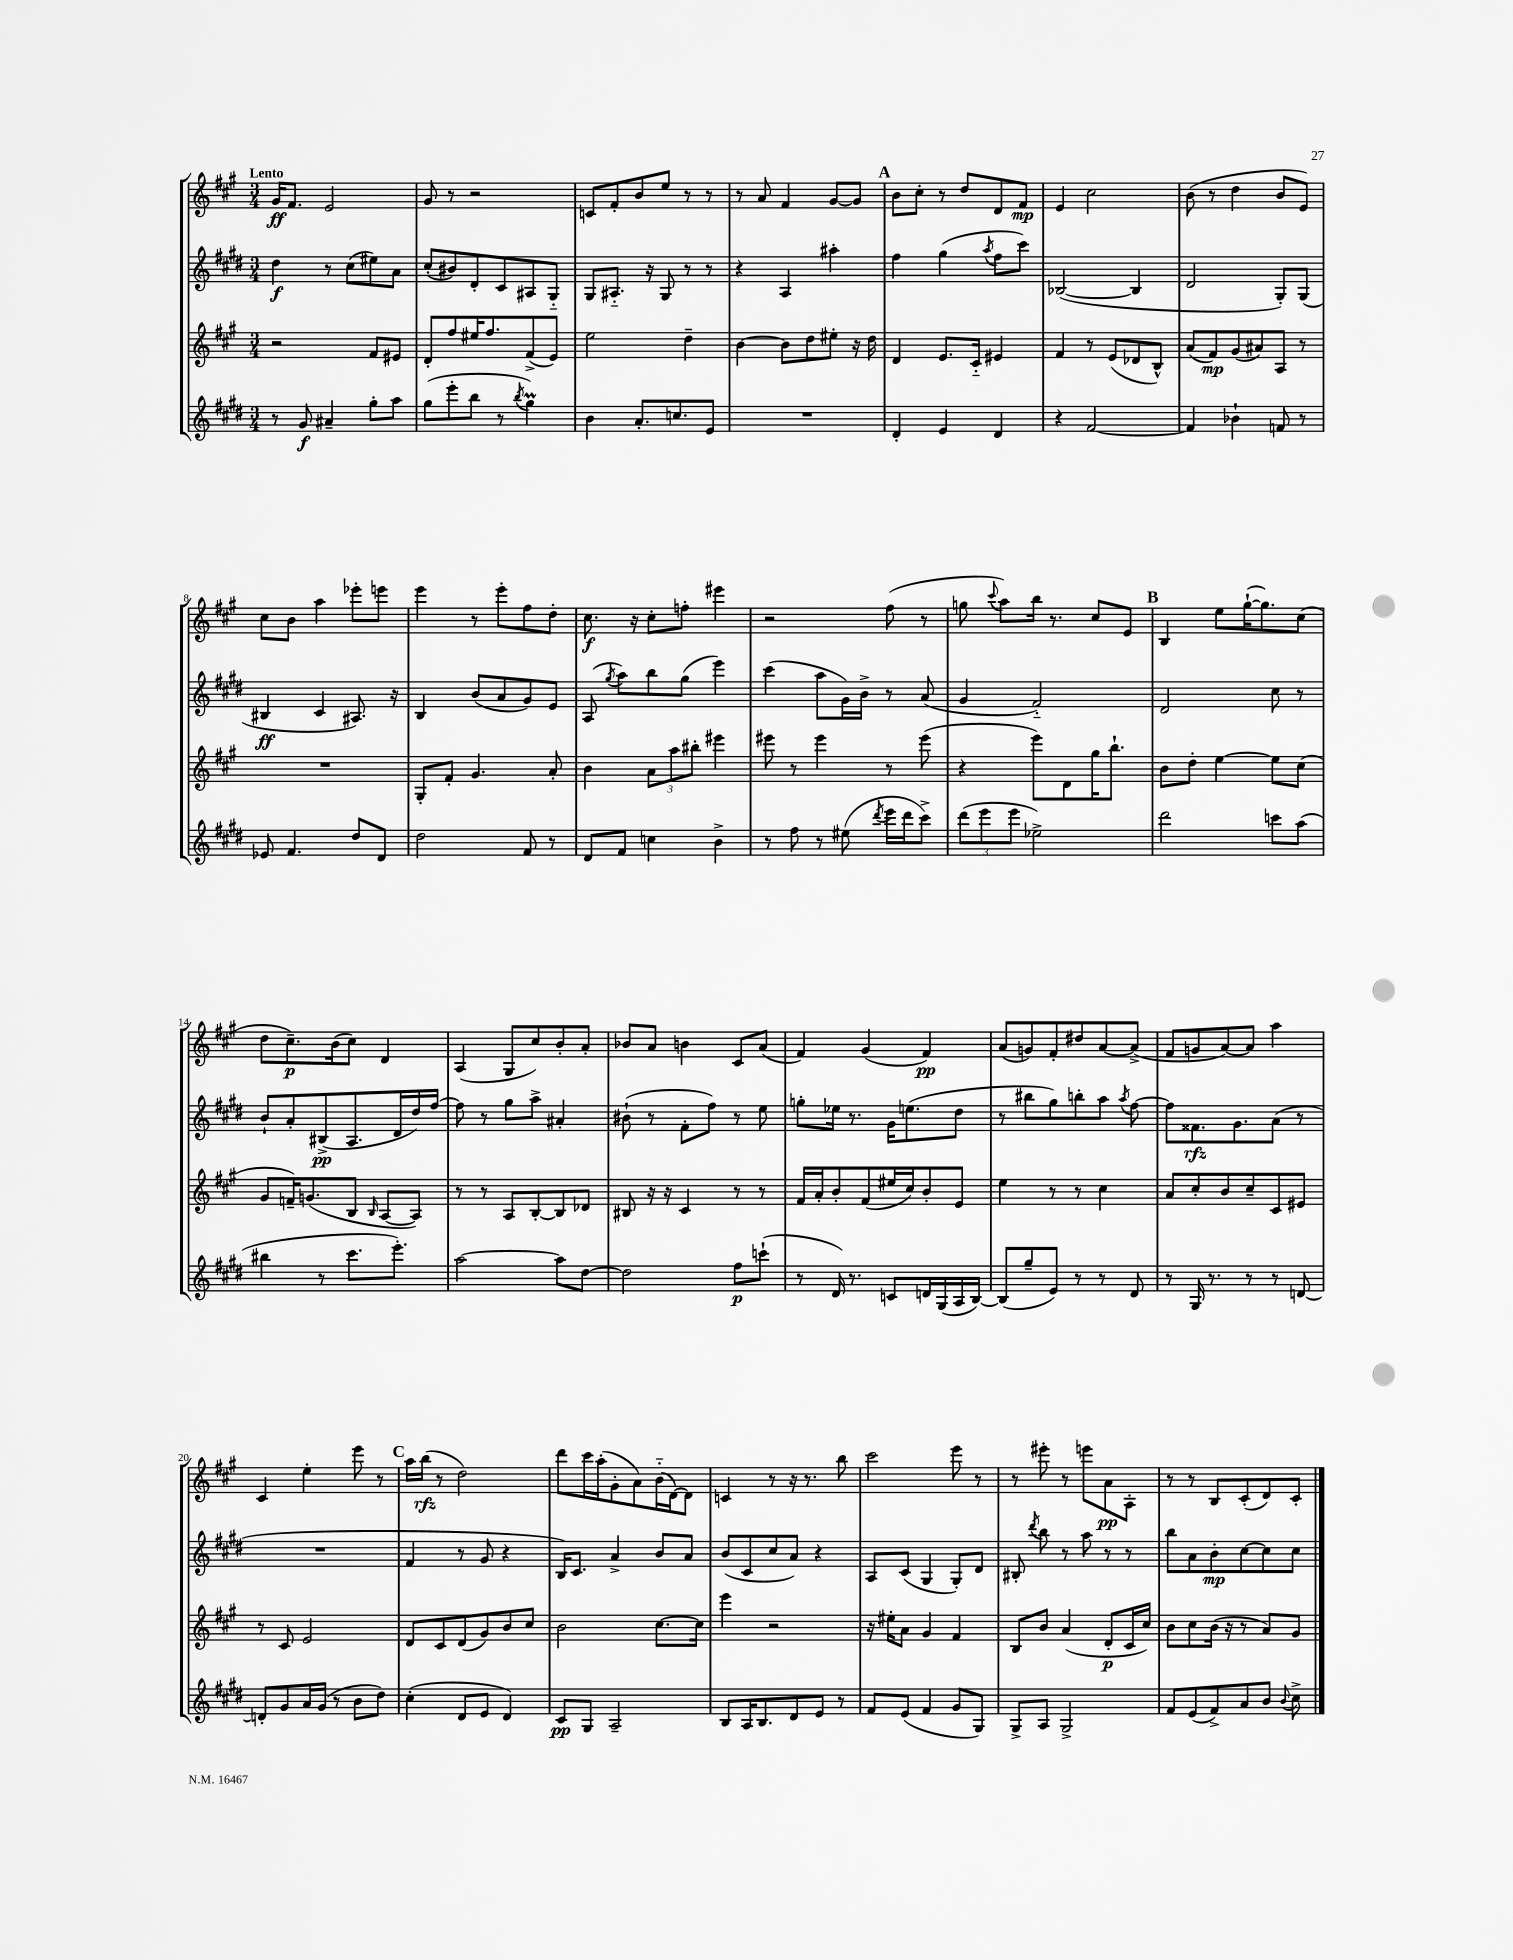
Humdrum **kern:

**kern	**dynam	**kern	**dynam	**kern	**dynam	**kern	**dynam
*part4	*part4	*part3	*part3	*part2	*part2	*part1	*part1
*staff4	*staff4	*staff3	*staff3	*staff2	*staff2	*staff1	*staff1
*clefG2	*	*clefG2	*	*clefG2	*	*clefG2	*
*k[f#c#g#d#]	*	*k[f#c#g#]	*	*k[f#c#g#d#]	*	*k[f#c#g#]	*
*M3/4	*	*M3/4	*	*M3/4	*	*M3/4	*
=1	=1	=1	=1	=1	=1	=1	=1
!	!	!	!	!	!	!LO:TX:a:B:t=Lento	!
8r	.	2r	.	4dd#\	f	16g#/KL	ff
.	.	.	.	.	.	8.f#/J	.
8g#/	f	.	.	.	.	.	.
4a#X~/	.	.	.	8r	.	2e/	.
.	.	.	.	(8cc#\L	.	.	.
8gg#'\L	.	8f#/L	.	8ee#X\)	.	.	.
8aa\J	.	8e#X/J	.	8a\J	.	.	.
=2	=2	=2	=2	=2	=2	=2	=2
(8gg#\L	.	8d'/L	.	(8cc#'/L	.	8g#/	.
8eee'\	.	8ff#/	.	8b#X/)	.	8r	.
8bb\J	.	16ee#X/K	.	8d#'/	.	2r	.
.	.	8.ff#/	.	.	.	.	.
8r	.	.	.	8c#/	.	.	.
8qbb/	.	.	.	.	.	.	.
4gg#m\)	.	(8f#^/	.	8A#X/	.	.	.
.	.	8e/J)	.	8G#/J	.	.	.
=3	=3	=3	=3	=3	=3	=3	=3
4b\	.	2ee\	.	8G#/L	.	8cn/L	.
.	.	.	.	8.A#X/J	.	8f#'/	.
8.a'/L	.	.	.	.	.	8b/	.
.	.	.	.	16r	.	.	.
.	.	.	.	8G#/	.	8ee/J	.
8.ccn/	.	.	.	.	.	.	.
.	.	4dd~\	.	8r	.	8r	.
8e/J	.	.	.	8r	.	8r	.
=4	=4	=4	=4	=4	=4	=4	=4
2.r	.	[4b\	.	4r	.	8r	.
.	.	.	.	.	.	8a/	.
.	.	8b\L]	.	4A/	.	4f#/	.
.	.	8dd\	.	.	.	.	.
.	.	8ee#X'\J	.	4aa#X'\	.	[8g#/L	.
.	.	16r	.	.	.	8g#/J]	.
.	.	16dd\	.	.	.	.	.
!!LO:REH:place=s1:t=A
=5	=5	=5	=5	=5	=5	=5	=5
4d#'/	.	4d/	.	4ff#\	.	8b\L	.
.	.	.	.	.	.	8cc#'\J	.
4e/	.	8.e/L	.	(4gg#\	.	8r	.
.	.	.	.	.	.	8dd/L	.
.	.	16c#/Jk	.	.	.	.	.
.	.	.	.	8qaa/	.	.	.
4d#/	.	4e#X/	.	8ff#\L	.	8d/	.
.	.	.	.	8ccc#\J)	.	8f#/J	mp
=6	=6	=6	=6	=6	=6	=6	=6
4r	.	4f#/	.	([2B-X/	.	4e/	.
[2f#/	.	8r	.	.	.	2cc#\	.
.	.	(8e/L	.	.	.	.	.
.	.	8d-X/	.	4B-/]	.	.	.
.	.	8B^^/J)	.	.	.	.	.
=7	=7	=7	=7	=7	=7	=7	=7
4f#/]	.	(8a/L	.	2d#/	.	(8b\	.
.	.	8f#/)	mp	.	.	8r	.
4b-X`\	.	(8g#/	.	.	.	4dd\	.
.	.	8a#X/)	.	.	.	.	.
8fn/	.	8A/J	.	8G#'/L)	.	8b/L	.
8r	.	8r	.	(8G#/J	.	8e/J)	.
!!LO:LB:g=z
=8	=8	=8	=8	=8	=8	=8	=8
8e-X/	.	2.r	.	4B#X/	ff	8cc#\L	.
4.f#/	.	.	.	.	.	8b\J	.
.	.	.	.	4c#/	.	4aa\	.
8dd#/L	.	.	.	8.A#X/)	.	8eee-X'\L	.
8d#/J	.	.	.	.	.	8eeen\J	.
.	.	.	.	16r	.	.	.
=9	=9	=9	=9	=9	=9	=9	=9
2dd#\	.	8G#'/L	.	4B/	.	4eee\	.
.	.	8f#'/J	.	.	.	.	.
.	.	4.g#/	.	(8b/L	.	8r	.
.	.	.	.	8a/	.	8eee'\L	.
8f#/	.	.	.	8g#/)	.	8ff#\	.
8r	.	8a'/	.	8e/J	.	8dd'\J	.
=10	=10	=10	=10	=10	=10	=10	=10
8d#/L	.	4b\	.	(8A/	.	8.cc#\	f
.	.	.	.	8qgg#/	.	.	.
8f#/J	.	.	.	8aa\L)	.	.	.
.	.	.	.	.	.	16r	.
4ccn\	.	12a\L	.	8bb\	.	8cc#'\L	.
.	.	12aa\	.	.	.	.	.
.	.	.	.	(8gg#\J	.	8ffn'\J	.
.	.	12bb#X'\J	.	.	.	.	.
4b^\	.	4eee#X\	.	4eee\)	.	4eee#X\	.
=11	=11	=11	=11	=11	=11	=11	=11
8r	.	8eee#X\	.	(4ccc#\	.	2r	.
8ff#\	.	8r	.	.	.	.	.
8r	.	4eee#\	.	8aa\L	.	.	.
(8ee#X\	.	.	.	16g#\L)	.	.	.
.	.	.	.	16b^\JJ	.	.	.
8qddd#/	.	.	.	.	.	.	.
16eee\LL	.	8r	.	8r	.	(8ff#\	.
16ddd#\J	.	.	.	.	.	.	.
8ccc#^\J)	.	(8eee#\	.	(8a/	.	8r	.
=12	=12	=12	=12	=12	=12	=12	=12
(12ddd#\L	.	4r	.	4g#/	.	8ggn\	.
12eee\	.	.	.	.	.	.	.
.	.	.	.	.	.	8qqccc#/	.
.	.	.	.	.	.	8aa\L)	.
12eee\J	.	.	.	.	.	.	.
2ee-X^\)	.	8eee\L)	.	2f#/)	.	16bb\Jk	.
.	.	.	.	.	.	8.r	.
.	.	8d\	.	.	.	.	.
.	.	16gg#\K	.	.	.	8cc#/L	.
.	.	8.bb`\J	.	.	.	.	.
.	.	.	.	.	.	8e/J	.
!!LO:REH:place=s1:t=B
=13	=13	=13	=13	=13	=13	=13	=13
2ddd#\	.	8b\L	.	2d#/	.	4B/	.
.	.	8dd'\J	.	.	.	.	.
.	.	[4ee\	.	.	.	8ee\L	.
.	.	.	.	.	.	([16gg#`\K	.
.	.	.	.	.	.	8.gg#\])	.
8cccn\L	.	8ee\L]	.	8cc#\	.	.	.
(8aa\J	.	(8cc#\J	.	8r	.	(8cc#\J	.
!!LO:LB:g=z
=14	=14	=14	=14	=14	=14	=14	=14
4bb#X\	.	8g#/L	.	8b`/L	.	8dd\L	.
.	.	16fn~/K)	.	8a'/	.	8.cc#~\)	p
.	.	(8.gn/	.	.	.	.	.
8r	.	.	.	(8B#X^/	pp	.	.
.	.	.	.	.	.	(16b\k	.
8.ccc#\L	.	8B/J	.	8.A/	.	8cc#\J)	.
.	.	16qqB/	.	.	.	.	.
.	.	[8A/L	.	.	.	4d/	.
8.eee'\J)	.	.	.	16d#/L	.	.	.
.	.	8A/J])	.	16dd#/)	.	.	.
.	.	.	.	[16ff#/JJ	.	.	.
=15	=15	=15	=15	=15	=15	=15	=15
[2aa\	.	8r	.	8ff#\]	.	(4A/	.
.	.	8r	.	8r	.	.	.
.	.	8A/L	.	8gg#\L	.	8G#/L	.
.	.	[8B'/	.	8aa^\J	.	8cc#/)	.
8aa\L]	.	8B/]	.	4a#X'/	.	8b'/	.
[8dd#\J	.	8d-X/J	.	.	.	8a'/J	.
=16	=16	=16	=16	=16	=16	=16	=16
2dd#\]	.	8B#X/	.	(8b#X`\	.	8b-X/L	.
.	.	16r	.	8r	.	8a/J	.
.	.	16r	.	.	.	.	.
.	.	4c#/	.	8f#'\L	.	4bn\	.
.	.	.	.	8ff#\J)	.	.	.
8ff#\L	p	8r	.	8r	.	8c#/L	.
(8cccn`\J	.	8r	.	8ee\	.	(8a/J	.
=17	=17	=17	=17	=17	=17	=17	=17
8r	.	16f#/LL	.	8ggn'\L	.	4f#/)	.
.	.	16a'/J	.	.	.	.	.
16d#/)	.	8b'/	.	16ee-X\Jk	.	.	.
8.r	.	.	.	8.r	.	.	.
.	.	(8f#/	.	.	.	(4g#/	.
8cn/L	.	16ee#X/L	.	16g#\KL	.	.	.
.	.	16cc#/J)	.	(8.een\	.	.	.
16dn/L	.	8b'/	.	.	.	4f#/)	pp
(16G#/	.	.	.	.	.	.	.
16A/	.	8e/J	.	8dd#\J	.	.	.
[16B/JJ)	.	.	.	.	.	.	.
=18	=18	=18	=18	=18	=18	=18	=18
(8B/L]	.	4ee\	.	8r	.	(8a/L	.
8gg#~/	.	.	.	8bb#X\L	.	8gn/)	.
8e/J)	.	8r	.	8gg#\)	.	8f#'/	.
8r	.	8r	.	8bbn'\	.	8dd#X/	.
8r	.	4cc#\	.	8aa\J	.	[8a/	.
.	.	.	.	8qaa/	.	.	.
8d#/	.	.	.	[8ff#\	.	(8a^/J]	.
=19	=19	=19	=19	=19	=19	=19	=19
8r	.	8a/L	.	8ff#\L]	.	8f#/L	.
16G#/	.	8cc#'/	.	8.f##X\	rfz	8gn/	.
8.r	.	.	.	.	.	.	.
.	.	8b/	.	.	.	[8a/)	.
.	.	.	.	8.g#\	.	.	.
8r	.	8cc#~/	.	.	.	8a/J]	.
8r	.	8c#/	.	(8a\J	.	4aa\	.
[8dn/	.	8e#X/J	.	8r	.	.	.
!!LO:LB:g=z
=20	=20	=20	=20	=20	=20	=20	=20
8dn'/L]	.	8r	.	2.r	.	4c#/	.
8g#/	.	8c#/	.	.	.	.	.
16a/L	.	2e/	.	.	.	4ee'\	.
(16g#/JJ	.	.	.	.	.	.	.
8r	.	.	.	.	.	.	.
8b\L	.	.	.	.	.	8eee\	.
8dd#\J)	.	.	.	.	.	8r	.
!!LO:REH:place=s1:t=C
=21	=21	=21	=21	=21	=21	=21	=21
(4cc#'\	.	8d/L	.	4f#/	.	16aa\LL	.
.	.	.	.	.	.	(16bb\JJ	rfz
.	.	8c#/	.	.	.	8r	.
8d#/L	.	(8d/	.	8r	.	2dd\)	.
8e/J	.	8g#/)	.	8g#/	.	.	.
4d#/)	.	8b/	.	4r	.	.	.
.	.	8cc#/J	.	.	.	.	.
=22	=22	=22	=22	=22	=22	=22	=22
8c#/L	pp	2b\	.	16B/KL)	.	8ddd\L	.
.	.	.	.	8.c#/J	.	.	.
8G#/J	.	.	.	.	.	16ccc#\L	.
.	.	.	.	.	.	(16aa'\J	.
2A~/	.	.	.	4a^/	.	8g#'\	.
.	.	.	.	.	.	8a\)	.
.	.	[8.cc#\L	.	8b/L	.	(16b\L	.
.	.	.	.	.	.	[16d\J)	.
.	.	.	.	8a/J	.	8d\J]	.
.	.	16cc#\Jk]	.	.	.	.	.
=23	=23	=23	=23	=23	=23	=23	=23
8B/L	.	4eee\	.	(8b/L	.	4cn/	.
16A/K	.	.	.	8c#/	.	.	.
8.B/	.	.	.	.	.	.	.
.	.	2r	.	8cc#/	.	8r	.
8d#/	.	.	.	8a/J)	.	16r	.
.	.	.	.	.	.	8.r	.
8e/J	.	.	.	4r	.	.	.
8r	.	.	.	.	.	8bb\	.
=24	=24	=24	=24	=24	=24	=24	=24
8f#/L	.	16r	.	8A/L	.	2ccc#\	.
.	.	16ee#X'\KL	.	.	.	.	.
(8e/J	.	8a\J	.	(8c#/J	.	.	.
4f#/	.	4g#/	.	4G#/	.	.	.
8g#/L	.	4f#/	.	8G#'/L)	.	8eee\	.
8G#/J)	.	.	.	8d#/J	.	8r	.
=25	=25	=25	=25	=25	=25	=25	=25
8G#^/L	.	8B/L	.	8B#X'/	.	8r	.
.	.	.	.	8qddd#/	.	.	.
8A/J	.	8b/J	.	8bb\	.	8eee#X'\	.
2G#^/	.	(4a/	.	8r	.	8r	.
.	.	.	.	8aa\	.	8eeen\L	.
.	.	8d'/L	p	8r	.	8a\	pp
.	.	16c#/L	.	8r	.	8A'\J	.
.	.	16cc#/JJ)	.	.	.	.	.
=26	=26	=26	=26	=26	=26	=26	=26
8f#/L	.	8b\L	.	8bb\L	.	8r	.
(8e/	.	8cc#\	.	8a\	.	8r	.
8f#^/)	.	(16b\Jk	.	8b'\	mp	8B/L	.
.	.	16r	.	.	.	.	.
8a/	.	8r	.	[8cc#\	.	(8c#'/	.
8b/J	.	8a/L)	.	8cc#\]	.	8d/)	.
8qqb/	.	.	.	.	.	.	.
8cc#^\	.	8g#/J	.	8cc#\J	.	8c#'/J	.
==	==	==	==	==	==	==	==
*-	*-	*-	*-	*-	*-	*-	*-
